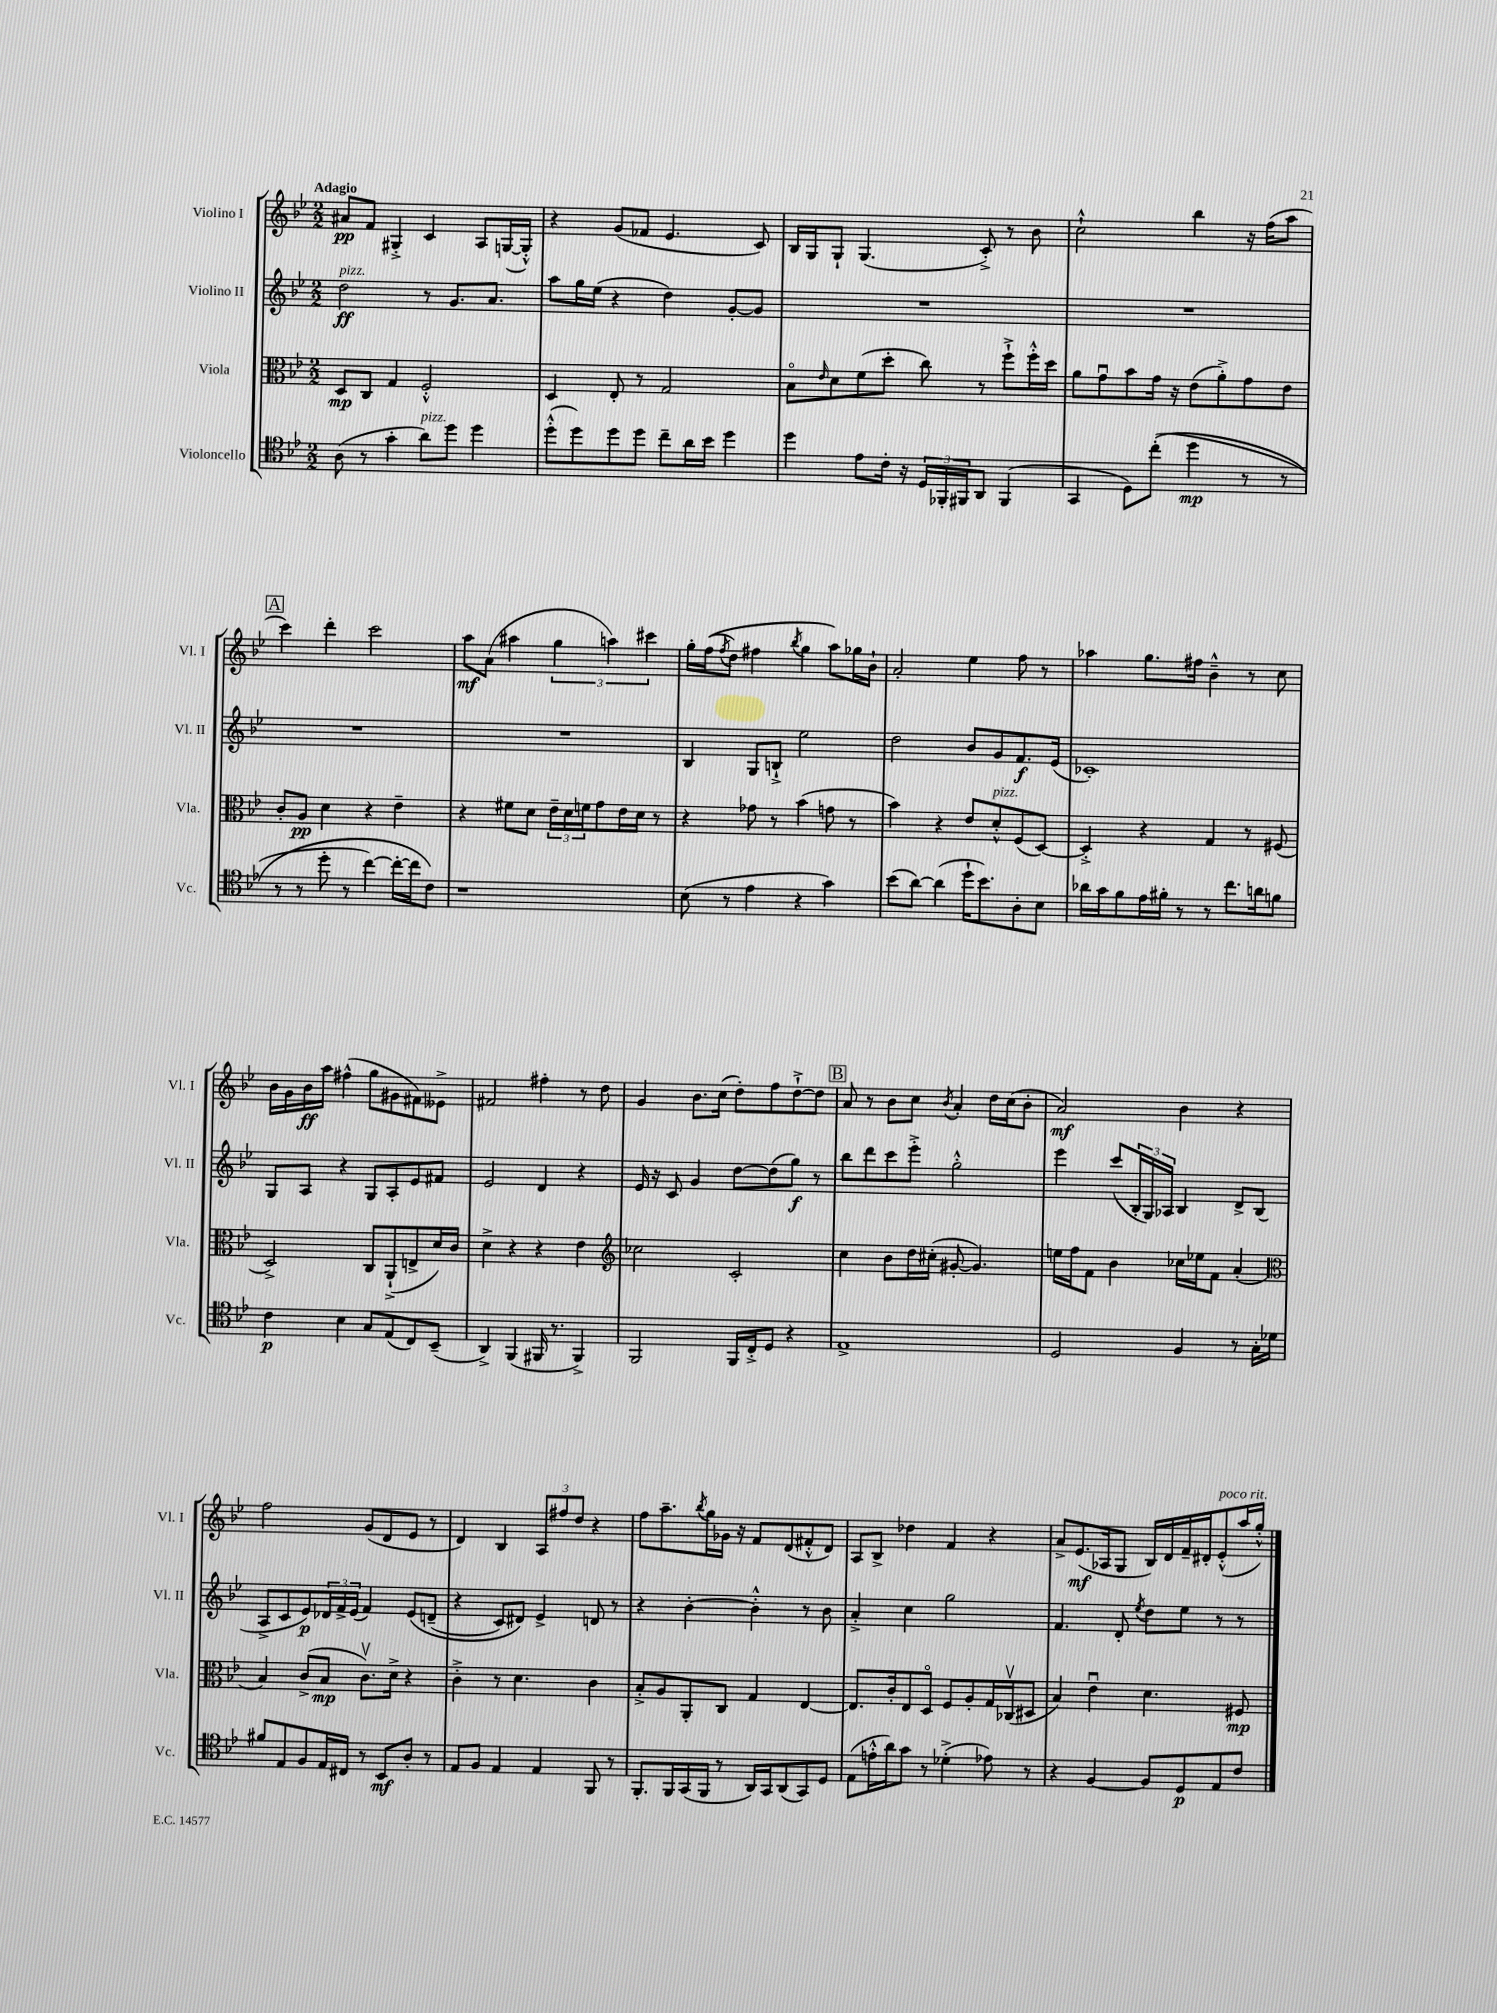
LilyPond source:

<<
\new StaffGroup <<
\new Staff = "s0" \with { instrumentName = "Violino I" shortInstrumentName = "Vl. I" } {
    \clef treble \key bes \major \numericTimeSignature \time 2/2 \tempo "Adagio"
    ais'8\pp f'8 gis4-.-> c'4 a8 g16~( g16-.-^) |
    r4 g'8( fes'8 ees'4. c'8) |
    bes16 g16 g8-! g4.( c'8-.->) r8 bes'8 |
    c''2-!-^ bes''4 r16 f''16( a''8 |
    \mark \markup { \box "A" } c'''4) d'''4-. c'''2 |
    a''8\mf a'8( ais''4 \tuplet 3/2 { g''4 a''4) cis'''4 } |
    g''16-. f''16(\( \acciaccatura { f''8 } d''8) fis''4 \acciaccatura { bes''8 } g''4 a''8\) ges''16 bes'16-! |
    a'2-. ees''4 f''8 r8 |
    aes''4 g''8. fis''16 bes'4---^ r8 c''8 |
    bes'16 g'16 bes'16\ff a''16 fis''4-^( g''8 gis'8 fis'8) eeses'8-> |
    fis'2 fis''4-. r8 d''8 |
    g'4 bes'8. c''16( d''8-.) f''8 d''8~-!-> d''8 |
    \mark \markup { \box "B" } a'8 r8 bes'8 c''8 \acciaccatura { bes'8 } a'4-. d''16 c''16( bes'8-. |
    a'2\mf) bes'4 r4 |
    f''2 g'8( d'8 ees'8 r8 |
    d'4) bes4 \tuplet 3/2 { a8 fis''8 d''8 } r4 |
    f''8 a''8.-- \acciaccatura { bes''8 } g''16 ges'16 r16 f'8 d'8( fis'8-.-^ d'8) |
    a8 bes8-> des''4 f'4 r4 |
    a'8-> ees'8.\mf( aes16 g8 bes16) d'16 f'16-- dis'16-. ees'8-.-^^\markup { \italic "poco rit." }( a''16 g''16-.-^) \bar "|." |
}
\new Staff = "s1" \with { instrumentName = "Violino II" shortInstrumentName = "Vl. II" } {
    \clef treble \key bes \major \numericTimeSignature \time 2/2
    d''2\ff^\markup { \italic "pizz." } r8 g'8. a'8. |
    a''8 g''16 ees''16( r4 d''4) g'8~-. g'8 |
    R1 |
    R1 |
    \mark \markup { \box "A" } R1 |
    R1 |
    bes4 g8 b8-!-> ees''2 |
    d''2 bes'8 g'8 f'8.\f ees'16( |
    ces'1-.) |
    g8 a8 r4 g8 a8-. ees'8 fis'8 |
    ees'2 d'4 r4 |
    ees'16 r16 c'8 g'4 d''8~ d''8( g''8\f) r8 |
    \mark \markup { \box "B" } bes''8 d'''8 c'''8 ees'''8-.-> g''2-.-^ |
    ees'''4 c'''8( \tuplet 3/2 { bes16-. g16) aes16 } bes4 d'8-> bes8( |
    a8-> c'8 ees'8\p) \tuplet 3/2 { des'16 f'16-> ees'16( } f'4) ees'8\( d'8--( |
    r4 c'8) dis'8\) ees'4-> d'8 r8 |
    r4 bes'4~-. bes'4-.-^ r8 bes'8 |
    a'4-.-> c''4 g''2 |
    f'4. d'8-. \acciaccatura { ees''8 } d''8 ees''8 r8 r8 \bar "|." |
}
\new Staff = "s2" \with { instrumentName = "Viola" shortInstrumentName = "Vla." } {
    \clef alto \key bes \major \numericTimeSignature \time 2/2
    d8\mp c8 g4 f2-.-^ |
    d4 ees8-. r8 g2 |
    bes8\flageolet \grace { ees'16 } d'8 f'8( d''8-. c''8) r8 f''8-!-> f''16-.-^ d''16 |
    a'8 g'8\downbow bes'8 g'16 r16 ees'8( a'8-.->) g'8 ees'8 |
    \mark \markup { \box "A" } c'8-. a8\pp d'4 r4 ees'4-- |
    r4 fis'8 d'8 \tuplet 3/2 { ees'16-- d'16 f'16 } g'8 ees'16 d'16 r8 |
    r4 ges'8 r8 bes'4( g'8 r8 |
    bes'4) r4 ees'8 d'8-.-^^\markup { \italic "pizz." } f8( d8~) |
    d4-.-> r4 g4 r8 fis8( |
    d2->) c8 a,8-!->( e8-> d'16) c'16 |
    d'4-> r4 r4 ees'4 |
    \clef treble ces''2 c'2-. |
    \mark \markup { \box "B" } c''4 bes'8 d''16 cis''16-.( gis'8~-. gis'4.) |
    e''16 f''16 f'8 bes'4 ces''16 ees''16 f'8 a'4-.( |
    \clef alto bes4) c'8->( bes8\mp c'8.\upbow) d'16-> r4 |
    c'4-.-> r8 d'4. c'4 |
    bes8-.-> a8 a,8-. c8 g4 ees4~ |
    ees8. c'16-. ees8 d8\flageolet f8 a8-. g16 ces16\upbow( dis8 |
    bes4) ees'4\downbow d'4. fis8\mp \bar "|." |
}
\new Staff = "s3" \with { instrumentName = "Violoncello" shortInstrumentName = "Vc." } {
    \clef tenor \key bes \major \numericTimeSignature \time 2/2
    a8( r8 g'4-. a'8^\markup { \italic "pizz." }) d''8 d''4 |
    d''8-.-^( d''8) d''8 d''8 c''8-- a'16 bes'16 d''4 |
    d''4 ees'8 c'16-. r16 \tuplet 3/2 { d16 fes,16-. fis,16 } a,8 fis,4( |
    g,4 d8) c''8-.(\( d''4\mp r8 r8 |
    \mark \markup { \box "A" } r8 r8 d''8-. r8 c''4~) c''16~-. c''16 c'8\) |
    r1 |
    bes8( r8 ees'4 r4 g'4) |
    bes'8( a'8~) a'4( d''16-! bes'8.) a8-. bes8 |
    aes'16 g'16 f'8 ees'16 fis'16-. r8 r8 c''8. a'16 f'8 |
    c'4\p bes4 g8 ees8( c8) bes,8--( |
    a,4->) f,4( fis,16 r8. fis,4->) |
    f,2 f,16 c16-.-> d8 r4 |
    \mark \markup { \box "B" } ees1-> |
    d2 f4 r8 g16-. des'16 |
    fis'8 ees8 f8 ees16 cis16 r8 bes,8\mf a8-. r8 |
    ees8 f8 ees4 ees4 f,8 r8 |
    f,8.-. f,16 g,16( f,16 r8 a,16) g,16 a,8( g,8) d8 |
    ees8( e'16-.-^ a'16) g'8 r8 des'4-.->( ees'8) r8 |
    r4 f4~ f8 d8\p ees8 c'8 \bar "|." |
}
>>
>>
\layout { \context { \Score \remove "Bar_number_engraver" } }
